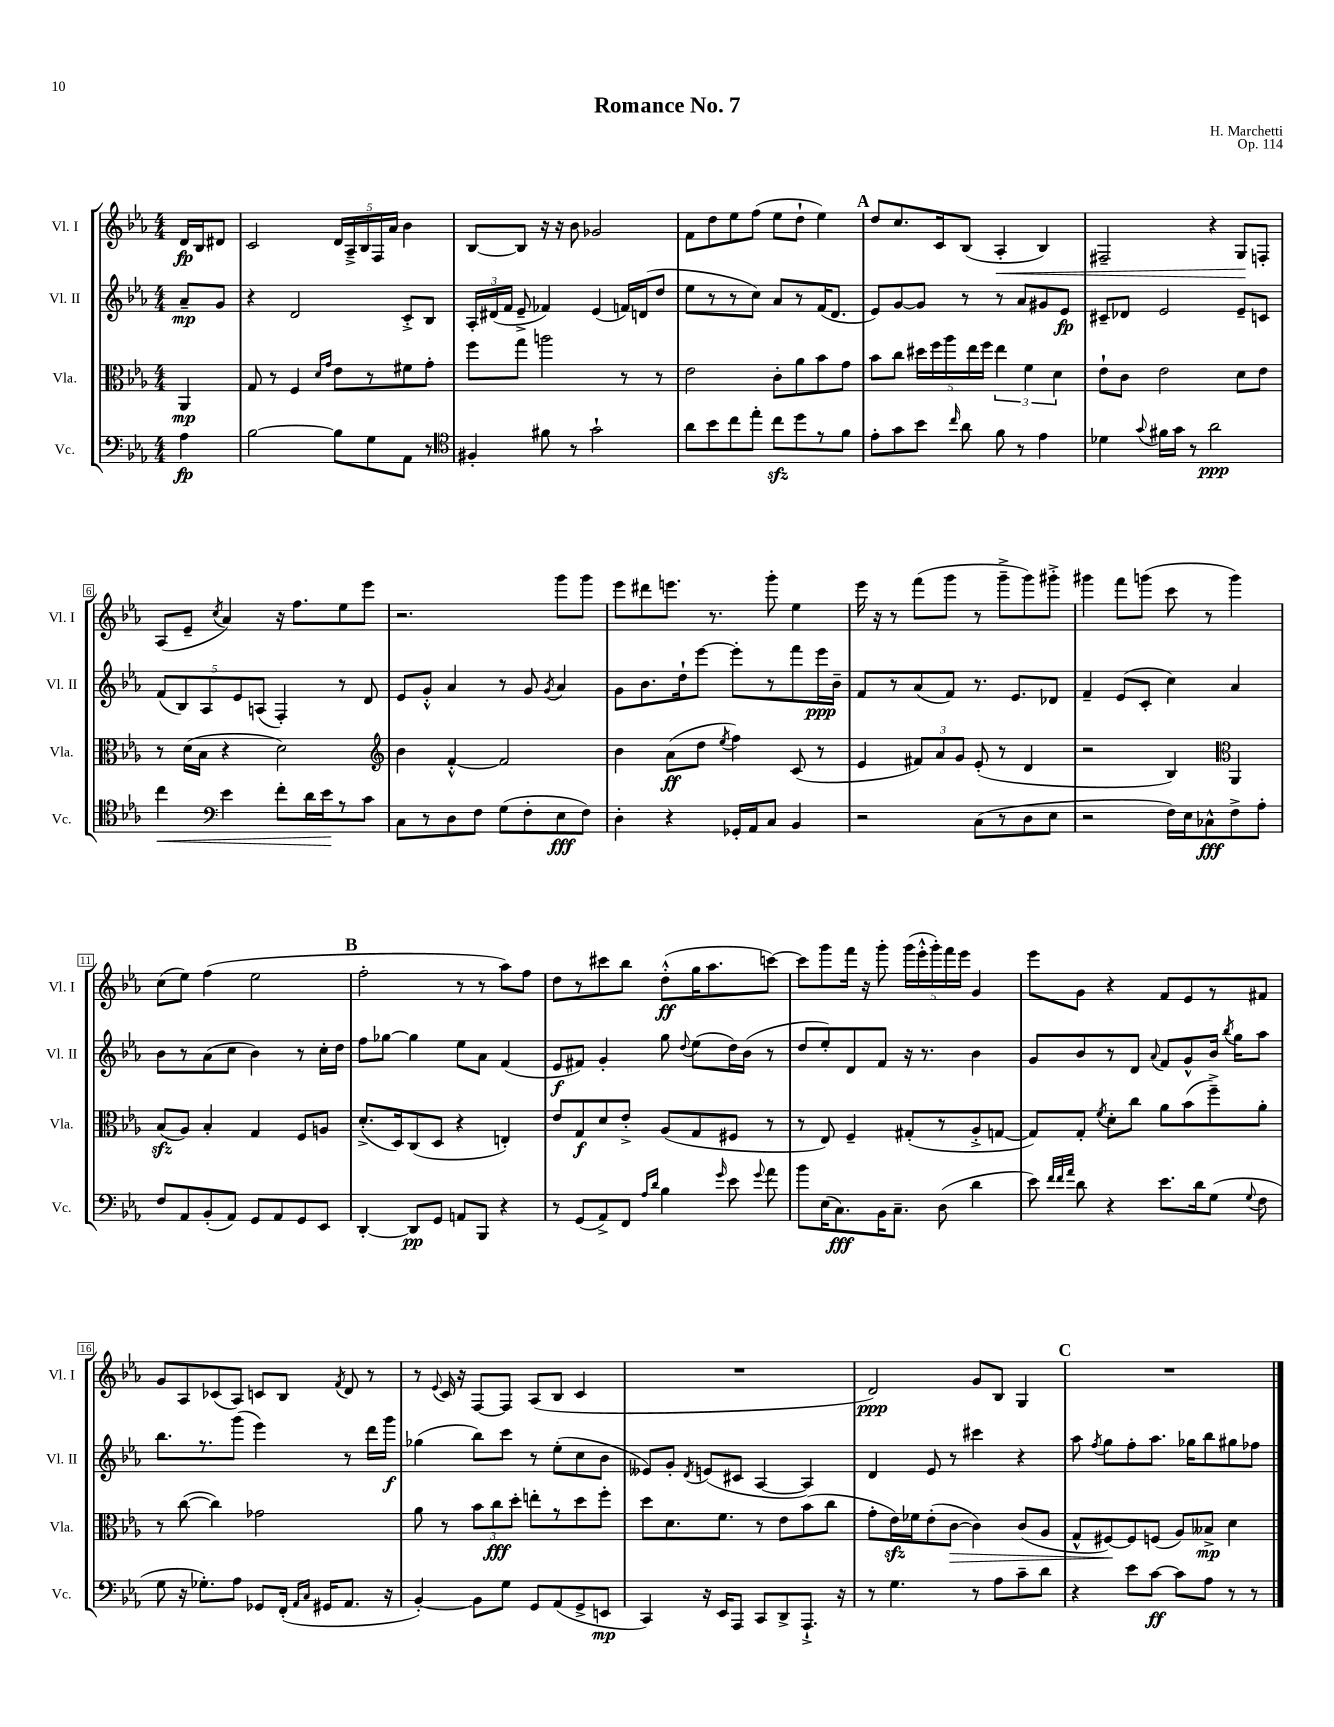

**kern	**kern	**kern	**kern
*staff4	*staff3	*staff2	*staff1
*clefF4	*clefC3	*clefG2	*clefG2
*k[b-e-a-]	*k[b-e-a-]	*k[b-e-a-]	*k[b-e-a-]
*M4/4	*M4/4	*M4/4	*M4/4
4A-\	4AA-/	8a-~/L	16d/LL
.	.	.	16B-/J
.	.	8g/J	8d#/J
=	=	=	=
[2B-\	8G/	4r	2c/
.	8r	.	.
.	4F/	2d/	.
.	16qqd/LL	.	.
.	16qqg/JJ	.	.
8B-\]L	8e-\L	.	20d/LL
.	.	.	20A-~^/
.	.	.	20B-/
8G\	8r	.	.
.	.	.	20F/
.	.	.	20a-/JJ
8AA-\J	8f#\	8c'^/L	4b-\
8r	8g'\J	8B-/J	.
=	=	=	=
*clefC4	*	*	*
4F#'/	8ff\L	24A-'/LL	[8B-/L
.	.	(24d#/	.
.	.	24f/JJ	.
.	8gg\J	8e-~^/	8B-/]J
8f#\	2aa\	4f-/)	16r
.	.	.	16r
8r	.	.	8b-\
2g`\	.	(4e-/	2g-/
.	8r	16f/LL)	.
.	.	(16d/J	.
.	8r	8dd/J	.
=	=	=	=
8a-\L	2e-\	8ee-\L	8f\L
8b-\	.	8r	8dd\
8cc\	.	8r	8ee-\
8ee-'\J	.	8cc\J)	(8ff\J
8cc\L	8c'\L	8a-/L	8ee-\L
8dd\	8a-\	8r	8dd`\J
8r	8b-\	(16f/K	4ee-\)
.	.	8.d/J	.
8f\J	8g\J	.	.
=	=	=	=
8e-'\L	8b-\L	8e-/L)	8dd/L
8g\	8cc\J	[8g/	8.cc/
8b-\J	20dd#\LL	8g/]J	.
.	20ff\	.	.
.	.	.	16c/k
.	20aa-\	.	.
16qqcc/	.	.	.
8a-\	.	8r	(8B-/J
.	20ee-\	.	.
.	20ff\JJ	.	.
8f\	6ee-\	8r	4A-'/
8r	.	8a-/L	.
.	6f\	.	.
4e-\	.	8g#/	4B-/)
.	6d\	.	.
.	.	8e-/J	.
=	=	=	=
4d-\	8e-`\L	8c#~/L	2F#~/
.	8c\J	8d-/J	.
8qqg/	.	.	.
16f#\LL	2e-\	2e-/	.
16g\JJ	.	.	.
8r	.	.	.
2a-\	.	.	4r
.	8d\L	8e-~/L	8G/L
.	8e-\J	8c/J	8F'/J
=	=	=	=
4cc\	8r	(10f/L	(8A-/L
.	.	10B-/)	.
.	(16d\LL	.	8e-~/J
.	16B-\JJ	.	.
.	.	10A-/	.
*clefF4	*	*	*
.	.	.	8qcc/
4e-\	4r	.	4a-/)
.	.	10e-/	.
.	.	(10A/J	.
8f'\L	2d\)	4F'/)	16r
.	.	.	8.ff\L
16d\L	.	.	.
16e-\J	.	.	.
8r	.	8r	8ee-\
8c\J	.	8d/	8eee-\J
=	=	=	=
*	*clefG2	*	*
8C\L	4b-\	8e-/L	2.r
8r	.	8g'^^/J	.
8D\	[4f'^^/	4a-/	.
8F\J	.	.	.
(8G\L	2f/]	8r	.
8F'\	.	8g/	.
.	.	8qg/	.
8E-\	.	4a-/	8ggg\L
8F\J)	.	.	8ggg\J
=	=	=	=
4D'\	4b-\	8g\L	8eee-\L
.	.	8.b-\	8ddd#\
4r	(8a-\L	.	8.eee\J
.	.	16dd`\k	.
.	8dd\J	[8eee-\J	.
.	.	.	8.r
.	8qee-/	.	.
16GG-'/LL	4ff\)	8eee-'\]L	.
16AA-/J	.	.	.
8C/J	.	8r	8ggg'\
4BB-/	(8c/	8fff\	4ee-\
.	8r	16eee-\L	.
.	.	16b-~\JJ	.
=	=	=	=
2r	4e-/	8f/L	16eee-\
.	.	.	16r
.	.	8r	8r
.	12f#/L)	(8a-/	(8fff\L
.	12a-/	.	.
.	.	8f/J)	8ggg\J
.	12g/J	.	.
(8C\L	(8e-'/	8.r	8r
8r	8r	.	8ggg~^\L
.	.	8.e-/L	.
8D\	4d/	.	8ggg\)
8E-\J	.	8d-/J	8ggg#'^\J
=	=	=	=
2r	2r	4f~/	4ggg#\
.	.	(8e-/L	8fff\L
.	.	8c'/J	(8ggg\J
16F\LL)	4B-/)	4cc\)	8ccc\
16E-\J	.	.	.
8C-^^\	.	.	8r
*	*clefC3	*	*
8F^\	4AA-/	4a-/	4ggg\)
8A-'\J	.	.	.
=	=	=	=
8F/L	(8B-/L	8b-\L	(8cc\L
8AA-/	8A-/J)	8r	8ee-\J)
(8BB-'/	4B-'/	(8a-\	(4ff\
8AA-/J)	.	8cc\J	.
8GG/L	4G/	4b-\)	2ee-\
8AA-/	.	.	.
8GG/	8F/L	8r	.
8EE-/J	8A/J	16cc'\LL	.
.	.	16dd\JJ	.
=	=	=	=
[4DD'/	(8.d'^/L	8ff\L	2ff'\
.	.	[8gg-\J	.
.	16D/k)	.	.
8DD/]L	(8C/	4gg-\]	.
8GG/J	8D/J	.	.
8AA/L	4r	8ee-\L	8r
8BBB-/J	.	8a-\J	8r
4r	4E'/)	(4f/	8aa-\L)
.	.	.	8ff\J
=	=	=	=
8r	8e-/L	8e-/L	8dd\L
(8GG/L	8G/	8f#/J)	8r
8AA-^/)	8d/	4g'/	8ccc#\
8FF/J	8e-'^/J	.	8bb-\J
16qqA-/LL	.	.	.
16qqd/JJ	.	.	.
4B-\	(8A-/L	8gg\	(8dd'^^\L
.	.	8qqdd/	.
.	8G/	(8ee-\L	16gg\K
.	.	.	8.aa-\
16qqg/	.	.	.
8e-\	8F#/J	16dd\L)	.
.	.	(16b-\JJ	.
8qqg/	.	.	.
8a-\	8r	8r	[8ccc\J)
=	=	=	=
8b-\L	8r	8dd/L	8ccc\]L
(16E-\K	8E-/)	8ee-'/)	8ggg\
8.C\)	.	.	.
.	4F~/	8d/	16fff\Jk
.	.	.	16r
16BB-\K	.	8f/J	8ggg'\
8.C~\J	.	.	.
.	(8G#'/L	16r	(20ggg\LL
.	.	.	20eee-'^^\
.	.	8.r	.
.	.	.	20ggg'\)
(8D\	8r	.	.
.	.	.	20fff\
.	.	.	20eee-\JJ
4d\	8A-'^/	4b-\	4g/
.	[8G/J	.	.
=	=	=	=
8e-\)	8G/]L)	8g/L	8eee-\L
32qqf/LLL	.	.	.
32qqf/	.	.	.
32qqa-/JJJ	.	.	.
8d\	8G'/J	8b-/	8g\J
.	8qf/	.	.
4r	8d'\L	8r	4r
.	8cc\J	8d/J	.
.	.	8qqa-/	.
8.e-\L	8a-\L	8f/L	8f/L
.	(8b-\	8g^^/	8e-/
16d\k	.	.	.
(8G\J	8ff~^\)	16b-/Jk	8r
.	.	8qbb-/	.
.	.	16gg\LK	.
8qqG/	.	.	.
8F\	8a-'\J	8aa-\J	8f#/J
=	=	=	=
8G\	8r	8.bb-\L	8g/L
16r	([8cc\	.	8A-/
8.G-'\L)	.	8.r	.
.	4cc\])	.	(8c-/
8A-\J	.	(8ggg\J	8A-/J)
8GG-/L	2g-\	4eee-\)	8c/L
(16FF'/Jk	.	.	8B-/J
16qqAA-/LL	.	.	.
16qqC/JJ	.	.	.
16GG#/LK	.	.	.
.	.	.	8qf/
8.AA-/J	.	8r	8d/
.	.	16ddd\LL	8r
16r	.	16ggg\JJ	.
=	=	=	=
[4BB-'/)	8a-\	(4gg-\	8r
.	.	.	8qqe-/
.	8r	.	16c/
.	.	.	16r
8BB-\]L	12b-\L	8bb-\L)	[8F/L
.	12cc\	.	.
8G\J	.	8ccc\J	8F/]J
.	12dd'\J	.	.
8GG/L	8ee'\L	8r	(8A-/L
(8AA-/	8r	(8ee-'\L	8B-/J
8GG^/	8dd\	8cc\	4c/
8EE/J	8ff'\J	8b-\J	.
=	=	=	=
4CC/)	8dd\L	8e--/L)	1r
.	8.d\	8g'/J	.
.	.	8qd/	.
16r	.	(8e/L	.
16EE-/LK	8.f\J	.	.
8AAA-/J	.	8c#/J	.
8CC/L	8r	[4A-/	.
8DD^/	8e-\L	.	.
8.AAA-`^/J	(8b-\	4A-/])	.
.	8cc\J	.	.
16r	.	.	.
=	=	=	=
8r	8g'\L	4d/	2d/)
4.G\	16e-\L)	.	.
.	16f-\J	.	.
.	(8e-'\	8e-/	.
.	[8c\J	8r	.
8r	4c\])	4ccc#\	8g/L
8A-\L	.	.	8B-/J
8c~\	(8c/L	4r	4G/
8d\J	8A-/J	.	.
=	=	=	=
4r	8G^^/L	8aa-\	1r
.	.	8qff/	.
.	[8F#/)	8gg\L	.
8e-\L	8F#/]	8ff'\	.
[8c\J	(8F/J	8.aa-\J	.
8c\]L	8A-/L)	.	.
.	.	16gg-\LK	.
8A-\J	8B--^/J	8bb-\	.
8r	4d\	8gg#\	.
8r	.	8ff-\J	.
==	==	==	==
*-	*-	*-	*-
